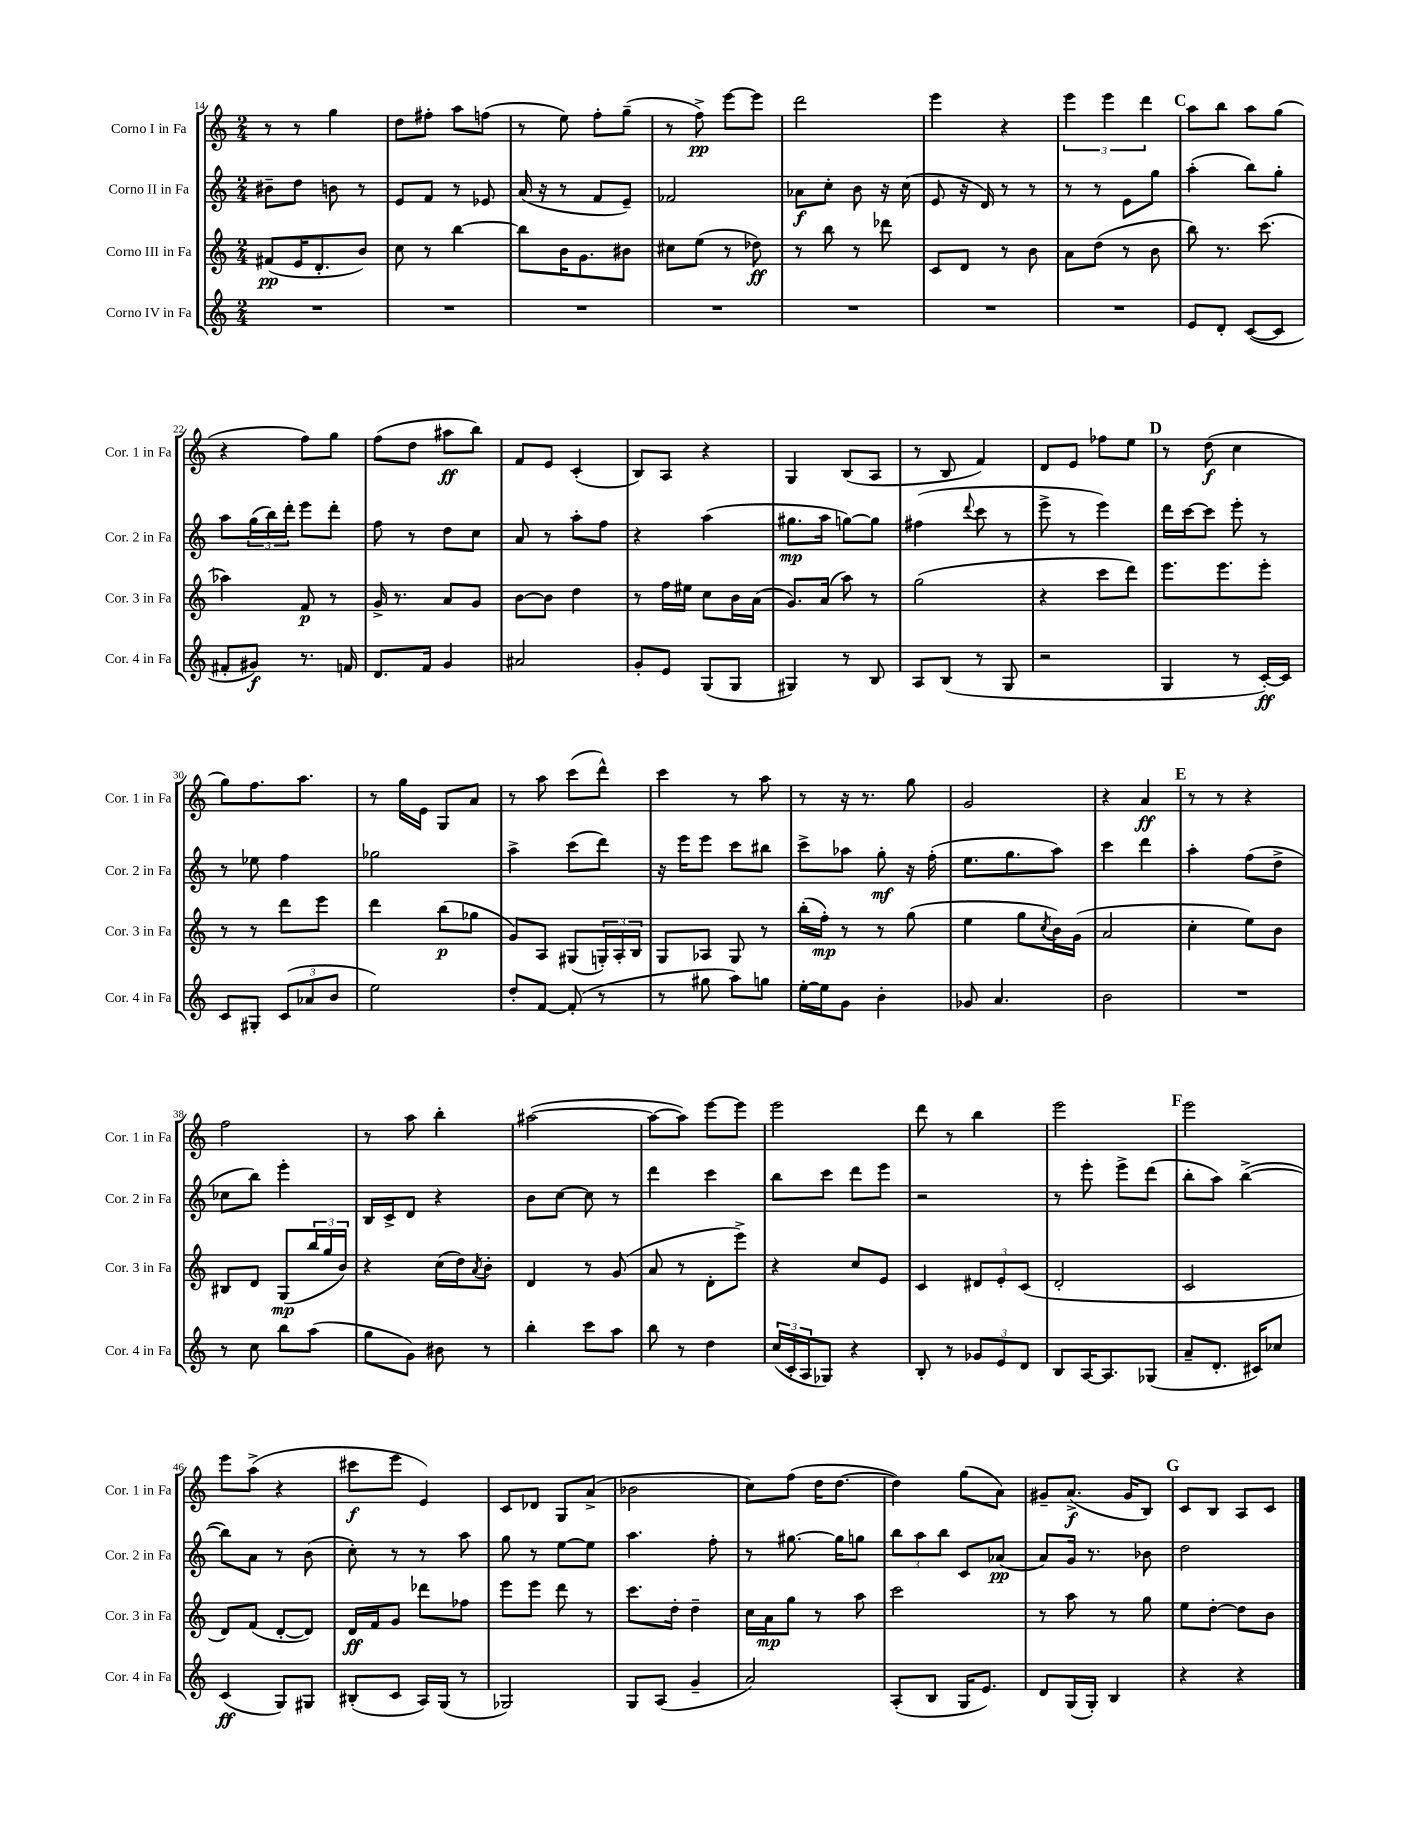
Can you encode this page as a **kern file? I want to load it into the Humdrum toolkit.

**kern	**kern	**kern	**kern
*staff4	*staff3	*staff2	*staff1
*clefG2	*clefG2	*clefG2	*clefG2
*k[]	*k[]	*k[]	*k[]
*M2/4	*M2/4	*M2/4	*M2/4
2r	(8f#/L	8b#~\L	8r
.	16e/K	8dd\J	8r
.	8.d'/	.	.
.	.	8b\	4gg\
.	8b/J)	8r	.
=	=	=	=
2r	8cc\	8e/L	8dd\L
.	8r	8f/J	8ff#'\J
.	[4bb\	8r	8aa\L
.	.	8e-/	(8ff\J
=	=	=	=
2r	8bb\]L	(16a/	8r
.	.	16r	.
.	16b\K	8r	8ee\)
.	8.g\	.	.
.	.	8f/L	8ff'\L
.	8b#\J	8e~/J)	(8gg~\J
=	=	=	=
2r	8cc#\L	2f-/	8r
.	(8ee\J	.	8ff^\)
.	8r	.	[8eee\L
.	8dd-\)	.	8eee\]J
=	=	=	=
2r	8r	8a-\L	2ddd\
.	8bb\	8cc'\J	.
.	8r	8b\	.
.	8ddd-\	16r	.
.	.	(16cc\	.
=	=	=	=
2r	8c/L	8e/	4eee\
.	8d/J	16r	.
.	.	16d/)	.
.	8r	8r	4r
.	8b\	8r	.
=	=	=	=
2r	8a\L	8r	6eee\
.	(8dd\J	8r	.
.	.	.	6eee\
.	8r	8e\L	.
.	.	.	6ddd\
.	8b\	8gg\J	.
=	=	=	=
8e/L	8bb\)	(4aa'\	8aa\L
8d'/J	8.r	.	8bb\J
([8c/L	.	8bb\L)	8aa\L
.	(8.ccc\	.	.
8c/]J	.	8gg'\J	(8gg\J
=	=	=	=
8f#'/L	4aa-\)	8aa\L	4r
8g#/J)	.	(24gg\L	.
.	.	24bb\)	.
.	.	24ddd'\JJ	.
8.r	8f/	8eee\L	8ff\L)
.	8r	8ddd'\J	8gg\J
16f/	.	.	.
=	=	=	=
8.d/L	16g^/	8ff\	(8ff\L
.	8.r	.	.
.	.	8r	8dd\J
16f/Jk	.	.	.
4g/	8a/L	8dd\L	8aa#\L
.	8g/J	8cc\J	8bb\J)
=	=	=	=
2a#/	[8b\L	8a/	8f/L
.	8b\]J	8r	8e/J
.	4dd\	8aa'\L	(4c'/
.	.	8ff\J	.
=	=	=	=
8g'/L	8r	4r	8B/L)
8e/J	16ff\LL	.	8A/J
.	16ee#\JJ	.	.
(8G/L	8cc\L	(4aa\	4r
8G/J	16b\L	.	.
.	(16a\JJ	.	.
=	=	=	=
4G#/)	8.g/L)	8.gg#\L	4G/
.	(16a/Jk	16aa\Jk	.
8r	8aa\)	[8gg\L)	(8B/L
8B/	8r	8gg\]J	8A/J
=	=	=	=
8A/L	(2gg\	(4ff#\	8r
(8B/J	.	.	8B/
.	.	8qqddd/	.
8r	.	8ccc\	4f/)
8G/	.	8r	.
=	=	=	=
2r	4r	8eee^\	8d/L
.	.	8r	8e/J
.	8ccc\L	4eee\)	8ff-\L
.	8ddd\J)	.	8ee\J
=	=	=	=
4G/	8.eee\L	16ddd\LL	8r
.	.	[16ccc\J	.
.	.	8ccc\]J	(8dd\
.	8.eee\	.	.
8r	.	8eee'\	4cc\
[16c'/LL)	8eee'\J	8r	.
16c/]JJ	.	.	.
=	=	=	=
8c/L	8r	8r	8gg\L)
8G#'/J	8r	8ee-\	8.ff\
(12c/L	8ddd\L	4ff\	.
.	.	.	8.aa\J
12a-/	.	.	.
.	8eee\J	.	.
12b/J	.	.	.
=	=	=	=
2ee\)	4ddd\	2gg-\	8r
.	.	.	16gg\LL
.	.	.	16e\JJ
.	(8bb\L	.	8G/L
.	8gg-\J	.	8a/J
=	=	=	=
8dd'/L	8g/L)	4aa^\	8r
[8f/J	8A/J	.	8aa\
(8f'/]	(8G#/L	(8ccc\L	(8ccc\L
8r	24G'/L)	8ddd\J)	8ddd^^\J)
.	24A'/	.	.
.	24B/JJ	.	.
=	=	=	=
8r	8G/L	16r	4ccc\
.	.	16eee\LK	.
8gg#\	8A-/J	8eee\J	.
8aa\L)	8G/	8ccc\L	8r
8gg\J	8r	8bb#\J	8aa\
=	=	=	=
[16ee'\LL	(16bb'\LL	8ccc^\L	8r
16ee\]J	16ff'\JJ)	.	.
8g\J	8r	8aa-\J	16r
.	.	.	8.r
4b'\	8r	8gg'\	.
.	(8gg\	16r	8gg\
.	.	(16ff'\	.
=	=	=	=
8g-/	4ee\	8.ee\L	2g/
4.a/	.	.	.
.	.	8.gg\	.
.	8gg\L	.	.
.	8qcc/	.	.
.	16b\L)	8aa\J)	.
.	(16g\JJ	.	.
=	=	=	=
2b\	2a/	4ccc\	4r
.	.	4ddd\	4a/
=	=	=	=
2r	4cc'\	4aa'\	8r
.	.	.	8r
.	8ee\L)	(8ff\L	4r
.	8b\J	8dd^\J	.
=	=	=	=
8r	8B#/L	8cc-\L	2ff\
8cc\	8d/J	8bb\J)	.
8bb\L	(8G/L	4eee'\	.
(8aa\J	24bb/L	.	.
.	24gg/	.	.
.	24b/JJ)	.	.
=	=	=	=
8gg\L	4r	16B/LL	8r
.	.	16c^/J	.
8g\J)	.	8d/J	8aa\
8b#\	(16cc\LL	4r	4bb'\
.	16dd\J)	.	.
.	8qa/	.	.
8r	8b'\J	.	.
=	=	=	=
4bb'\	4d/	8b\L	([2aa#\
.	.	[8cc\J	.
8ccc\L	8r	8cc\]	.
8aa\J	(8g/	8r	.
=	=	=	=
8bb\	8a/	4ddd\	8aa#\_L
8r	8r	.	8aa#\]J)
4dd\	8d'\L	4ccc\	[8eee\L
.	8eee^\J)	.	8eee\]J
=	=	=	=
(24cc/LL	4r	8bb\L	2eee\
24c'/	.	.	.
24A/J	.	.	.
8G-/J)	.	8ccc\J	.
4r	8cc/L	8ddd\L	.
.	8e/J	8eee\J	.
=	=	=	=
8B'/	4c/	2r	8ddd\
8r	.	.	8r
12g-/L	12d#/L	.	4bb\
12e/	12e'/	.	.
12d/J	(12c/J	.	.
=	=	=	=
8B/L	2d'/	8r	2eee\
[16A/K	.	8eee'\	.
8.A/]	.	.	.
.	.	8eee^\L	.
(8G-/J	.	(8ddd\J	.
=	=	=	=
8a~/L	2c/	8bb'\L	2eee\
8.d'/J	.	8aa\J)	.
.	.	([4bb^\	.
16c#/LK)	.	.	.
8cc-/J	.	.	.
=	=	=	=
(4c/	8d/L)	8bb\]L)	8eee\L
.	(8f/J	8a\J	(8aa^\J
8G/L)	[8d'/L	8r	4r
8G#/J	8d/]J)	(8b\	.
=	=	=	=
(8B#'/L	16d/LL	8cc'\)	8ccc#\L
.	16f/J	.	.
8c/J	8g/J	8r	8eee\J
16A/LL)	8ddd-\L	8r	4e/)
(16G/JJ	.	.	.
8r	8ff-\J	8aa\	.
=	=	=	=
2G-/)	8eee\L	8gg\	8c/L
.	8eee\J	8r	8d-/J
.	8ddd\	[8ee\L	8G/L
.	8r	8ee\]J	(8a^/J
=	=	=	=
8G/L	8.ccc\L	4.aa\	2b-\
(8A/J	.	.	.
.	16dd'\Jk	.	.
4g~/	4dd~\	.	.
.	.	8ff'\	.
=	=	=	=
2a/)	16cc\LL	8r	8cc\L)
.	16a\J	.	.
.	8gg\J	[8.gg#\	(8ff\J
.	8r	.	16dd\LK
.	.	16gg#\]LK	[8.dd\J
.	8aa\	8gg\J	.
=	=	=	=
(8A'/L	2ccc\	12bb\L	4dd\])
.	.	12aa\	.
8B/J	.	.	.
.	.	12bb\J	.
16G/LK	.	8c/L	(8gg\L
8.e/J)	.	.	.
.	.	(8a-/J	8a\J)
=	=	=	=
8d/L	8r	8a/L)	8g#~/L
(16G/L	8aa\	16g/Jk	(8.a^/J
16G'/JJ)	.	8.r	.
4B/	8r	.	.
.	.	.	16g#/LK
.	8gg\	8b-\	8B/J)
=	=	=	=
4r	8ee\L	2dd\	8c/L
.	[8dd'\J	.	8B/J
4r	8dd\]L	.	8A/L
.	8b\J	.	8c/J
==	==	==	==
*-	*-	*-	*-
